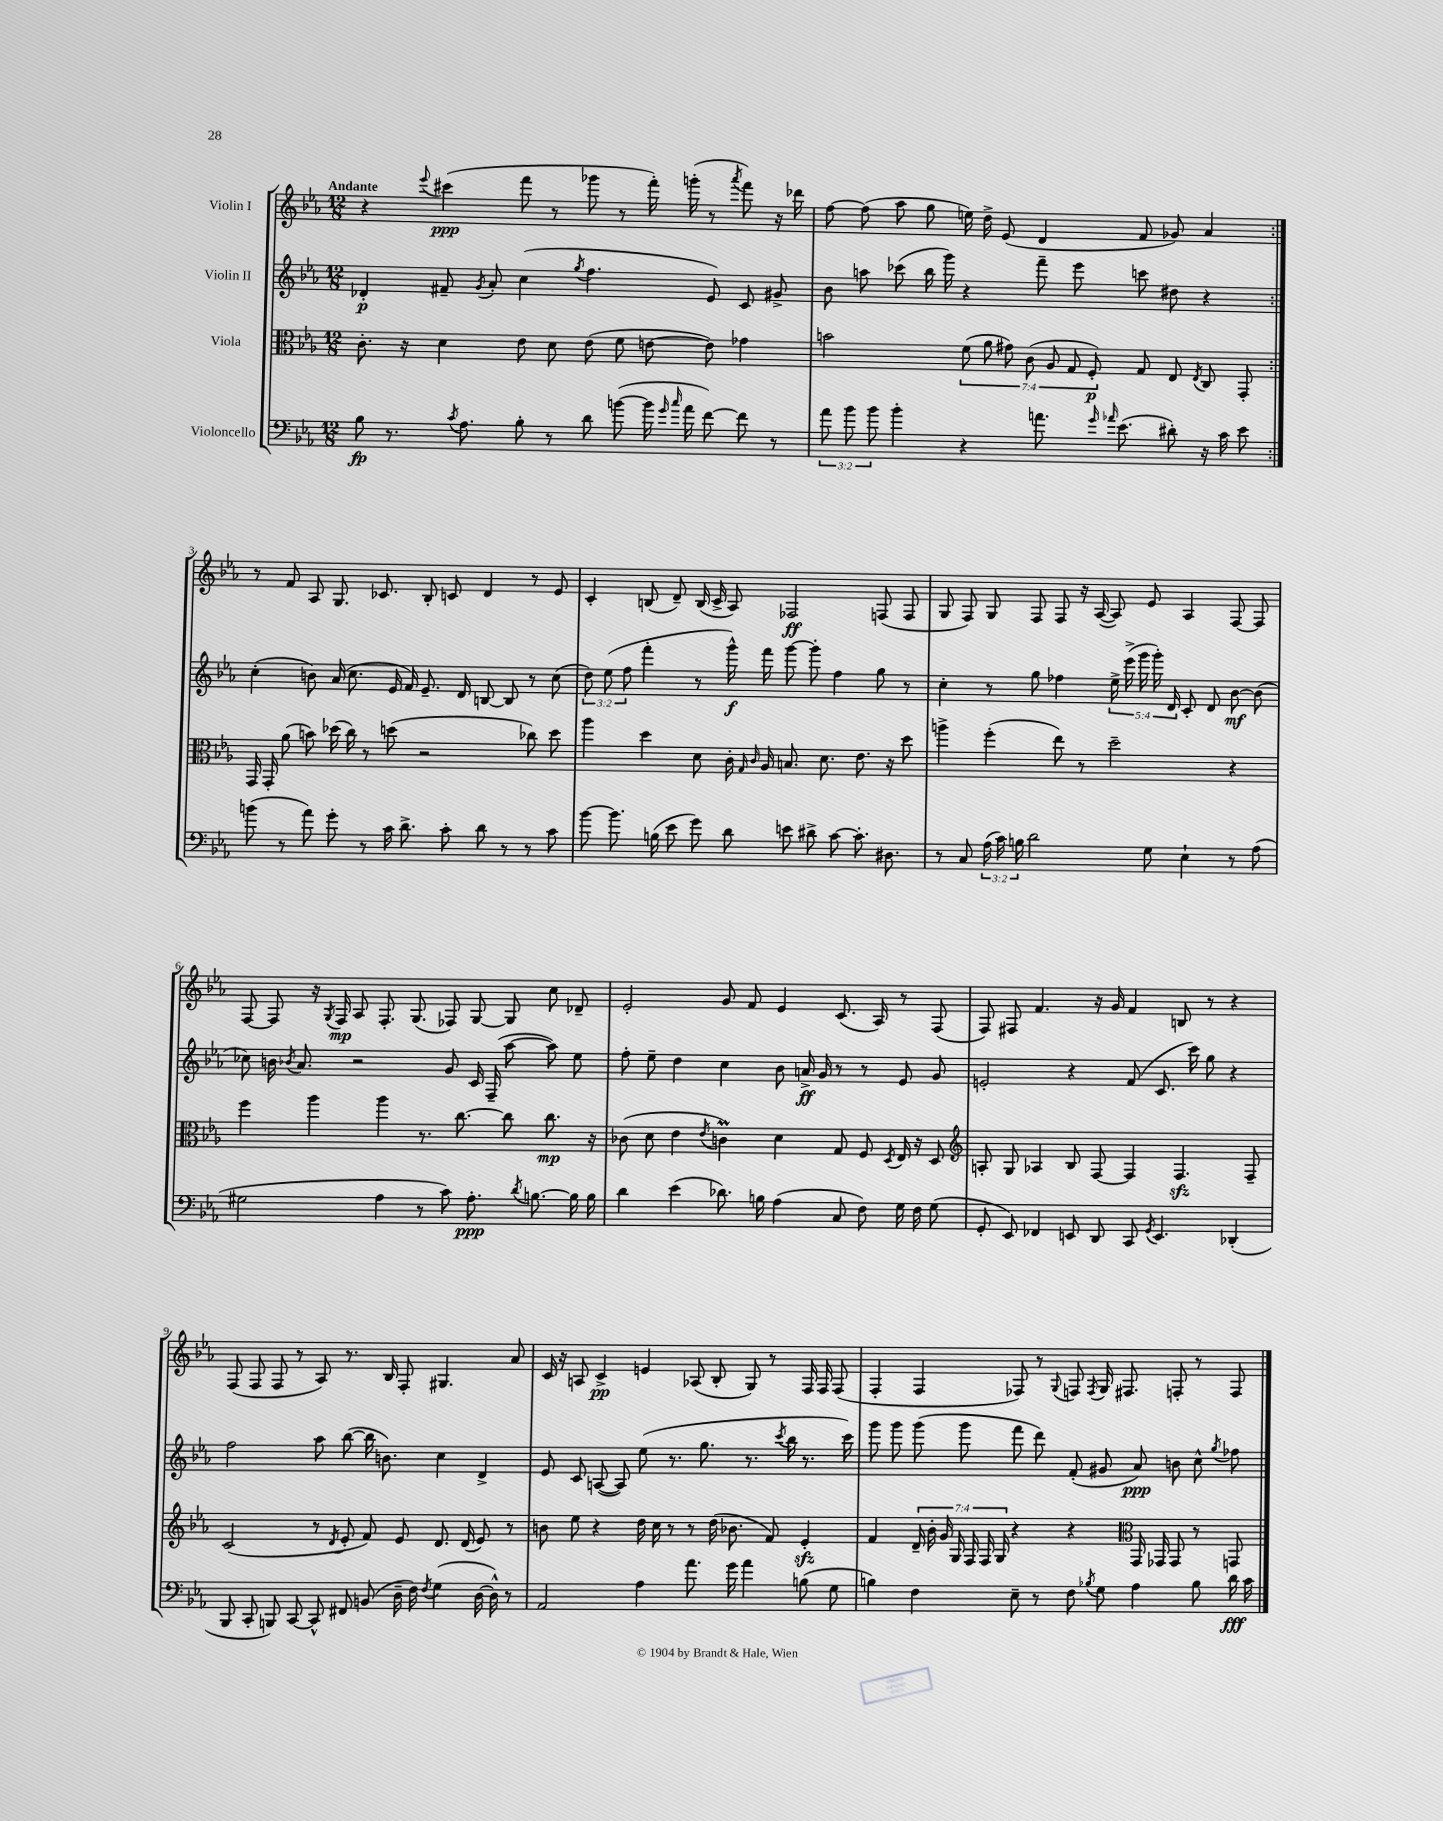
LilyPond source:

<<
\new StaffGroup <<
\new Staff = "s0" \with { instrumentName = "Violin I" } {
    \clef treble \key ees \major \numericTimeSignature \time 12/8 \tempo "Andante"
    \autoBeamOff \repeat volta 2 { r4 \appoggiatura { ees'''8 } cis'''4\ppp( f'''8 r8 ges'''8 r8 f'''16-.) g'''16-.( r8 \acciaccatura { aes'''8 } f'''8) r16 des'''16 |
    f''8~ f''8( aes''8 g''8 e''16) d''16-> ees'8( d'4 f'8 ges'8) aes'4 | }
    r8 f'8 aes8 g8. ces'8. bes8-. c'8 d'4 r8 ees'8 |
    c'4-. b8( d'8--) b16( c'16-> aes8) fes2\ff f8( f8 |
    g8 f8) g8 f8 f8 r16 aes16~( aes8) ees'8 aes4 f8~ f8 |
    f8~ f8 r16 \acciaccatura { g8 } f16\mp aes8 f8.-. g8.( fes8) g8~ g8 c''8 des'8-- |
    ees'2-. g'8 f'8 ees'4 c'8.( aes16) r8 f8( |
    f8) fis8 f'4. r16 g'16 f'4 b8 r8 r4 |
    f8( f8 f8 r8 aes8) r8. bes16 f8-. gis4. aes'8 |
    c'16 r16 a8 c'4->\pp e'4 aes8( bes8-. g8) r8 f16 f16 f8( |
    f4-. f4 fes8) r8 \appoggiatura { g8 } f8 \acciaccatura { f8 } g16 fis8. f8-. r8 f8 \bar "|." |
}
\new Staff = "s1" \with { instrumentName = "Violin II" } {
    \clef treble \key ees \major \numericTimeSignature \time 12/8 \override Staff.TupletNumber.text = #tuplet-number::calc-fraction-text
    \autoBeamOff \repeat volta 2 { des'4-.\p fis'8-- \acciaccatura { g'8 } aes'8-. c''4( \acciaccatura { g''8 } f''4. ees'8) c'8 gis'8-> |
    bes'8 a''8 ces'''8( bes''16 g'''16) r4 f'''8-- ees'''8 c'''8 dis''8 r4 | }
    c''4-.( b'8) aes'16( c''8. ees'16 f'16) ees'8.-- d'16 b8~ b8 r8 c''8( |
    \tuplet 3/2 { d''8) ees''8( f''8 } f'''4-. r8 g'''16-^\f) f'''16 g'''8~ g'''8-. f''4 g''8 r8 |
    c''4-. r8 g''8 fes''4 \tuplet 5/4 { ees''16-> ees'''16->( g'''16 g'''16-.) d'16 } c'8-. d'8 bes'8~\mf bes'8( |
    ces''8) b'16 \acciaccatura { bes'8 } aes'8. r2 g'8 c'16 f16--( aes''8~ aes''8) ees''8 |
    f''8-. ees''8-- d''4 c''4 bes'8 a'16->\ff g'16 r8 r8 ees'8 g'8 |
    e'2-. r4 f'8( c'8. c'''16) g''8 r4 |
    f''2 aes''8 bes''8~( bes''16 b'8.) c''4 d'4-> |
    ees'8 c'8 a8~( a8) ees''8( r8. g''8. r8. \acciaccatura { c'''8 } bes''16 r8. c'''16) |
    g'''8 g'''8 g'''8( g'''8 f'''8 d'''8) f'8-.( gis'8 aes'8\ppp) b'8 c''8-^ \acciaccatura { g''8 } fes''8 \bar "|." |
}
\new Staff = "s2" \with { instrumentName = "Viola" } {
    \clef alto \key ees \major \numericTimeSignature \time 12/8 \override Staff.TupletNumber.text = #tuplet-number::calc-fraction-text
    \autoBeamOff \repeat volta 2 { c'8.-. r16 d'4 ees'8 d'8 ees'8( f'8 e'8~ e'8) ges'4 |
    b'2 \tuplet 7/4 { f'8( aes'8 gis'8) c'8( aes8 g8 f8-.\p) } g8 ees8 \acciaccatura { ees8 } c8 g,8-. | }
    g,16 g,16-. aes'8( b'8) des''16( c''16) r8 d''8( r2 ces''8) d''8 |
    aes''4 d''4 d'8 c'16-. \grace { g16 c'16 } aes16 b8. d'8. ees'8. r16 d''8 |
    a''4-> f''4-.( ees''8) r8 d''2-- r4 |
    f''4 aes''4 aes''4 r8. c''8.~ c''8 c''8.\mp r16 |
    ces'8( d'8 ees'4 \acciaccatura { ees'8 } c'4\prall) d'4 g8 f8 \acciaccatura { d8 } ees16 r16 d8 |
    \clef treble a8-. g8 aes4 bes8 f8~ f4 f4.\sfz f8-- |
    c'2( r8 \acciaccatura { d'8 } ees'8-. f'8) ees'8 d'8. d'16( ees'8) r8 |
    b'8 ees''8 r4 d''16 c''16 r8 r8 d''16( bes'8. f'8) ees'4-.\sfz |
    f'4 \tuplet 7/4 { d'16-- bes'16-. g'16 g16 f16 f16 g16 } r4 r4 \clef alto g,16 ges,16 ges,8 r8 g,8 \bar "|." |
}
\new Staff = "s3" \with { instrumentName = "Violoncello" } {
    \clef bass \key ees \major \numericTimeSignature \time 12/8 \override Staff.TupletNumber.text = #tuplet-number::calc-fraction-text
    \autoBeamOff \repeat volta 2 { bes8\fp r8. \acciaccatura { c'8 } aes8. bes8-. r8 d'8 b'8~( b'16 \grace { g'16 c''16 } aes'16 f'8~) f'8 r8 |
    \tuplet 3/2 { aes'8 bes'8 bes'8 } bes'4-. r4 a'8. \grace { g'16 aes'16 } ees'8.( dis'8-.) r16 c'16 ees'8 | }
    b'8( r8 aes'8) g'8-. r8 c'16 d'8.-> c'8-. d'8 r8 r8 c'8 |
    bes'8~ bes'8. b16( ees'8 g'8) d'8 e'8 dis'8-> c'8~ c'8.-. dis8. |
    r8 c8 \tuplet 3/2 { aes16( c'16) b16 } d'2 g8 ees4-! r8 aes8( |
    gis2 aes4 r8 c'8) aes8.-.\ppp \acciaccatura { d'8 } b8.~ b16 b16 |
    d'4 ees'4( des'8.) b16 aes4( c8 f8) g16 f16 g8( |
    g,8-. ees,8) fes,4 e,8 d,8 c,8 \acciaccatura { g,8 } e,4. des,4-.( |
    bes,,8 c,8-. b,,8) c,8~ c,8-^ fis,8 b,8( d16-- f16) \acciaccatura { f8 } g4( d16~ d16-^) r8 |
    aes,2 aes4 aes'8. g'16 aes'4 b8( g8 |
    b4) f4 ees8-- r8 f8 \acciaccatura { bes8 } g8 aes4 bes8 d'16\fff c'16 \bar "|." |
}
>>
>>
